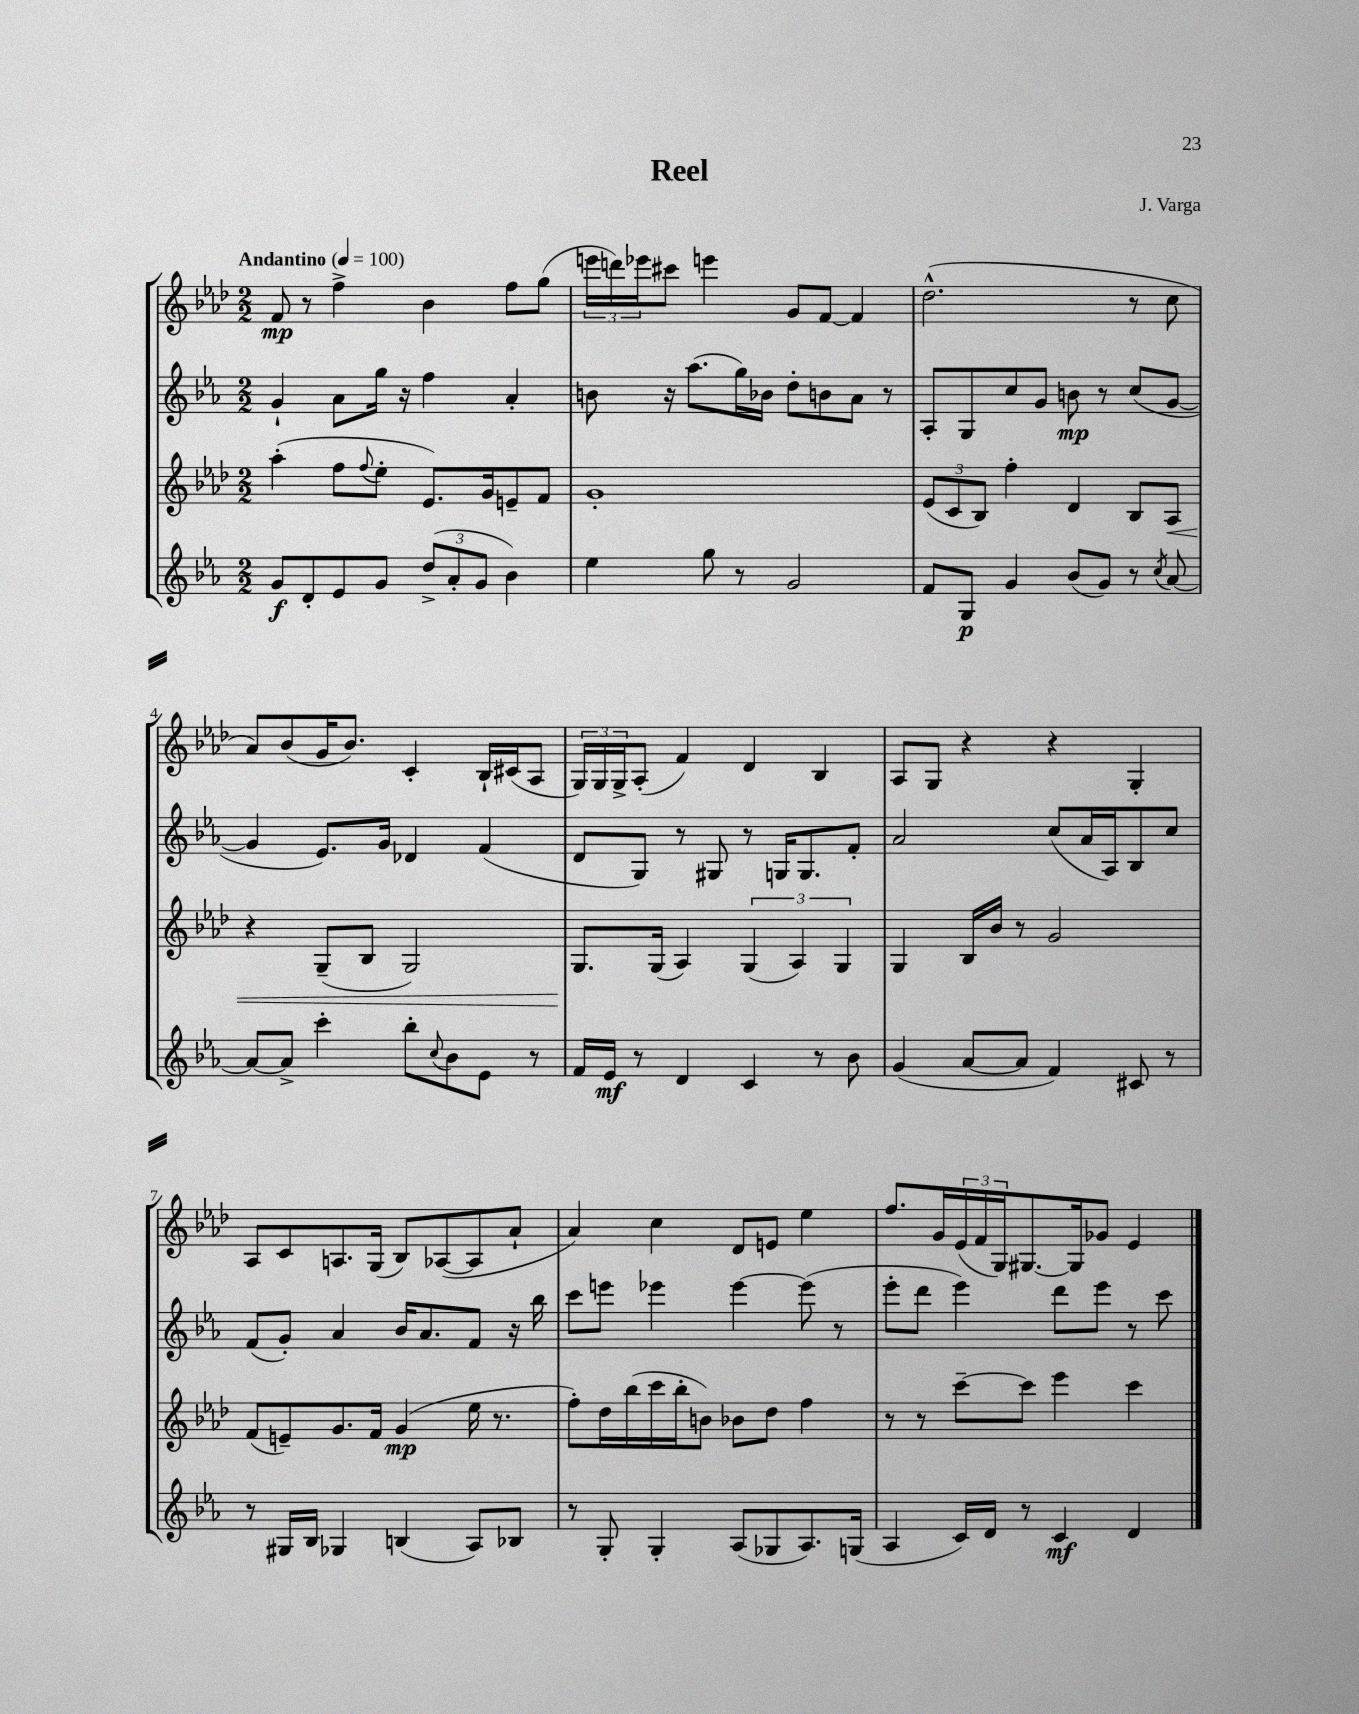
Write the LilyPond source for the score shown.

\header { title = "Reel" composer = "J. Varga" }
<<
\new StaffGroup <<
\new Staff = "s0" {
    \clef treble \key aes \major \numericTimeSignature \time 2/2 \tempo "Andantino" 4 = 100
    f'8\mp r8 f''4-> bes'4 f''8 g''8( |
    \tuplet 3/2 { e'''16 d'''16) ees'''16 } cis'''8 e'''4 g'8 f'8~ f'4 |
    des''2.-^( r8 c''8 |
    aes'8) bes'8( g'16 bes'8.) c'4-. bes16-! cis'16( aes8 |
    \tuplet 3/2 { g16) g16 g16-> } aes8-.( f'4) des'4 bes4 |
    aes8 g8 r4 r4 g4-. |
    aes8 c'8 a8. g16( bes8) aes8~( aes8 aes'8-! |
    aes'4) c''4 des'8 e'8 ees''4 |
    f''8. g'16 \tuplet 3/2 { ees'16( f'16 g16) } gis8.~ gis16 ges'8 ees'4 \bar "|." |
}
\new Staff = "s1" {
    \clef treble \key ees \major \numericTimeSignature \time 2/2
    g'4-! aes'8 g''16 r16 f''4 aes'4-. |
    b'8 r16 aes''8.( g''16) bes'16 d''8-. b'8 aes'8 r8 |
    aes8-. g8 c''8 g'8 b'8\mp r8 c''8( g'8~ |
    g'4 ees'8.) g'16 des'4 f'4( |
    d'8 g8) r8 gis8 r8 g16 g8. f'8-. |
    aes'2 c''8( aes'16 aes16) bes8 c''8 |
    f'8( g'8-.) aes'4 bes'16 aes'8. f'8 r16 bes''16 |
    c'''8 e'''8 ees'''4 ees'''4~ ees'''8( r8 |
    ees'''8-. d'''8 ees'''4) d'''8 ees'''8 r8 c'''8 \bar "|." |
}
\new Staff = "s2" {
    \clef treble \key aes \major \numericTimeSignature \time 2/2
    aes''4-.( f''8 \appoggiatura { f''8 } ees''8-. ees'8.) g'16 e'8-- f'8 |
    g'1-. |
    \tuplet 3/2 { ees'8( c'8 bes8) } f''4-. des'4 bes8 aes8\< |
    r4 g8--( bes8 g2) |
    g8.\! g16( aes4) \tuplet 3/2 { g4( aes4) g4 } |
    g4 bes16 bes'16 r8 g'2 |
    f'8( e'8--) g'8. f'16 g'4\mp( ees''16 r8. |
    f''8-.) des''16 bes''16( c'''16 bes''16-. b'8) bes'8 des''8 f''4 |
    r8 r8 c'''8~-- c'''8 ees'''4 c'''4 \bar "|." |
}
\new Staff = "s3" {
    \clef treble \key ees \major \numericTimeSignature \time 2/2
    g'8\f d'8-. ees'8 g'8 \tuplet 3/2 { d''8->( aes'8-. g'8 } bes'4) |
    ees''4 g''8 r8 g'2 |
    f'8 g8\p g'4 bes'8( g'8) r8 \acciaccatura { c''8 } aes'8~ |
    aes'8~ aes'8-> c'''4-. bes''8-. \appoggiatura { c''8 } bes'8 ees'8 r8 |
    f'16 ees'16\mf r8 d'4 c'4 r8 bes'8 |
    g'4( aes'8~ aes'8 f'4) cis'8 r8 |
    r8 gis16 bes16 ges4 b4( aes8) bes8 |
    r8 g8-. g4-. aes8( ges8 aes8.) g16( |
    aes4 c'16) d'16 r8 c'4\mf d'4 \bar "|." |
}
>>
>>
